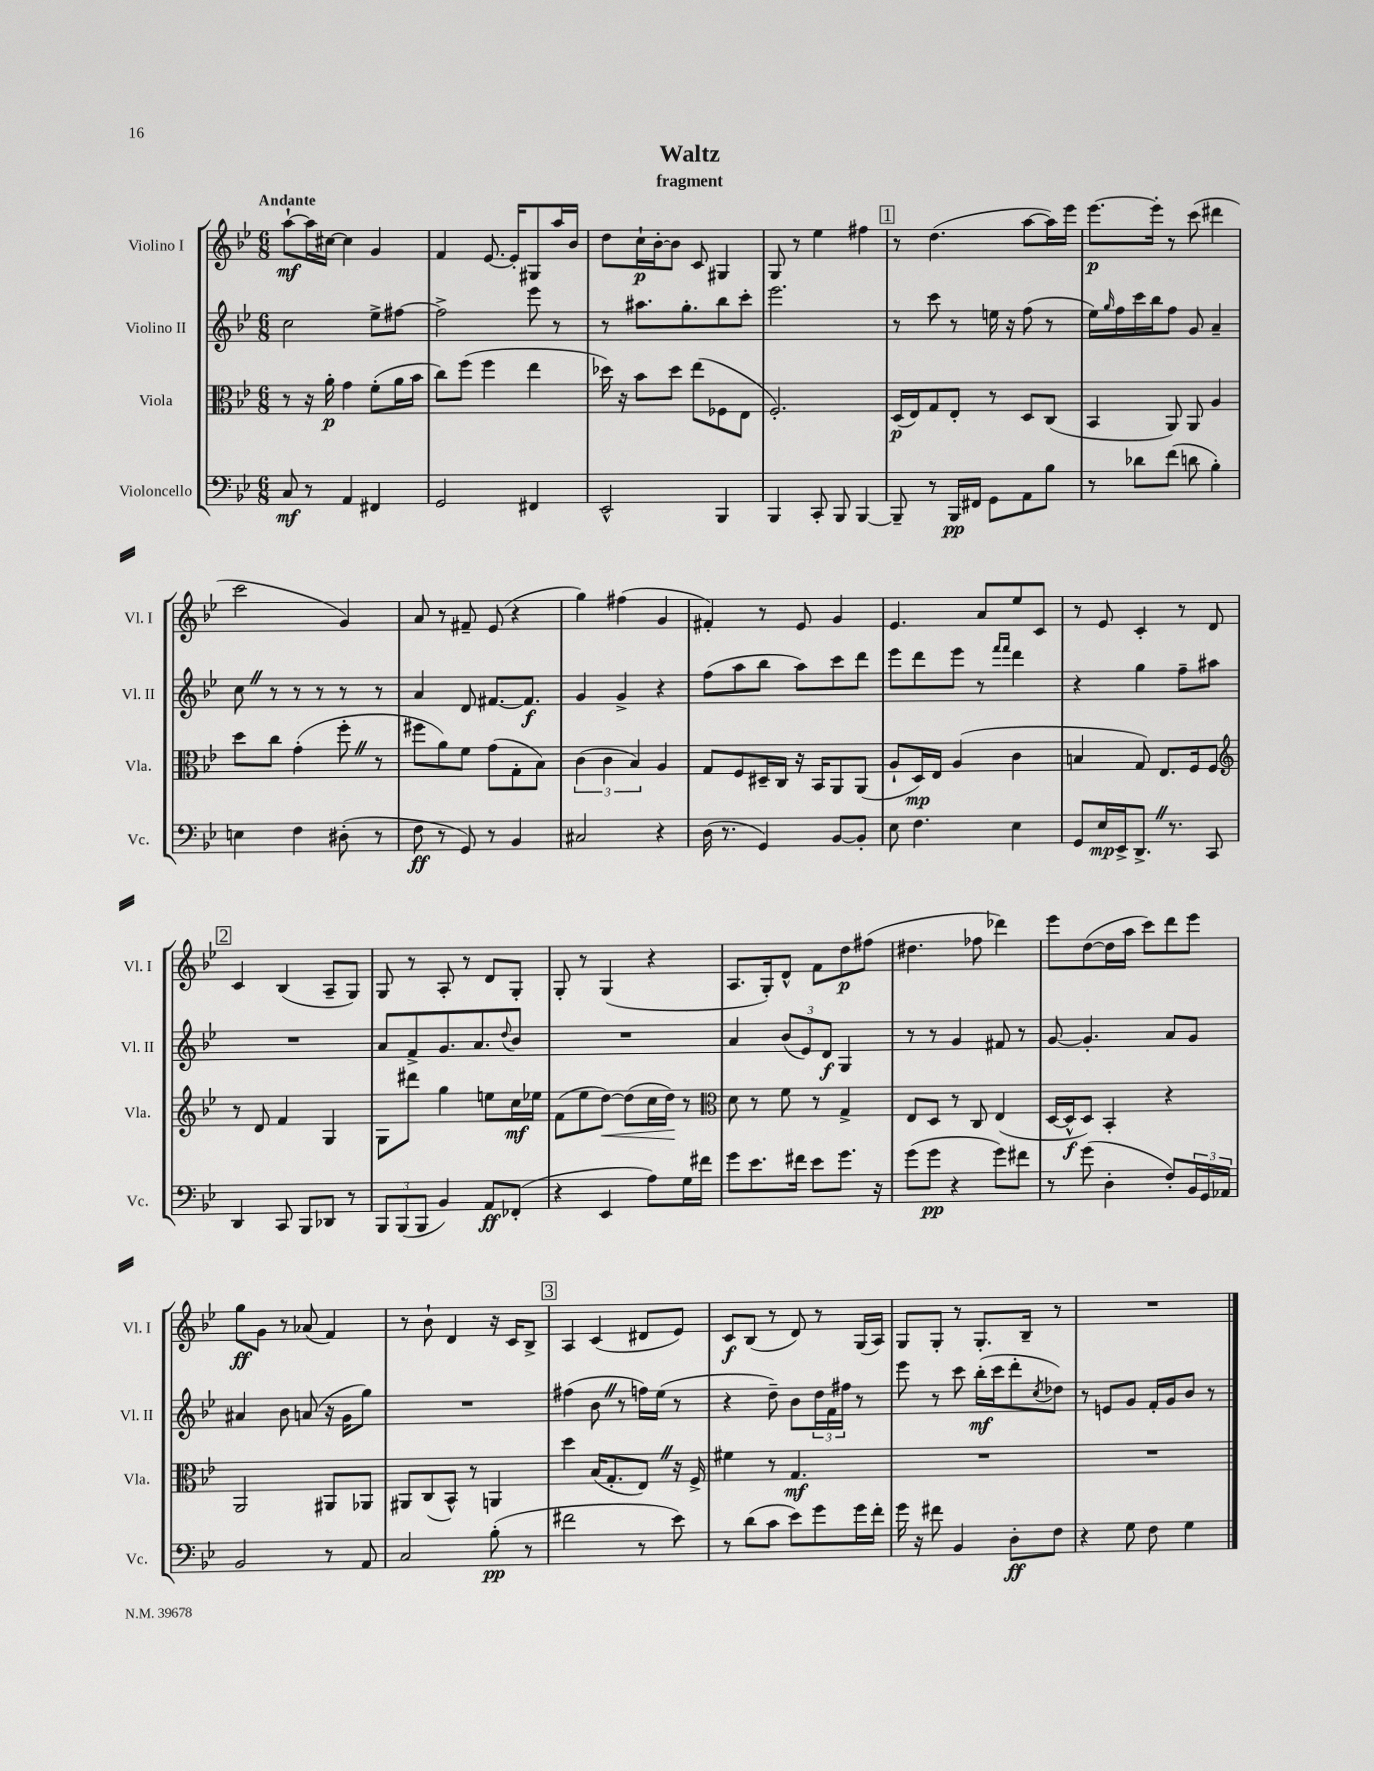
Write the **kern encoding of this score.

**kern	**kern	**kern	**kern
*staff4	*staff3	*staff2	*staff1
*clefF4	*clefC3	*clefG2	*clefG2
*k[b-e-]	*k[b-e-]	*k[b-e-]	*k[b-e-]
*M6/8	*M6/8	*M6/8	*M6/8
8C/	8r	2cc\	[8aa`\L
8r	16r	.	16aa\]L
.	16a'\	.	[16cc#\JJ
4AA/	4g\	.	4cc#\]
4FF#/	(8f'\L	8ee-^\L	4g/
.	16a\L	[8ff#\J	.
.	16b-\JJ	.	.
=	=	=	=
2GG/	8cc\L)	2ff#^\]	4f/
.	(8ff\J	.	.
.	4ff\	.	[8.e-/
.	.	.	16e-'/]LK
4FF#/	4ee-\	8eee-\	8G#/
.	.	8r	16aa/L
.	.	.	16b-/JJ
=	=	=	=
2EE-^^/	16dd-\)	8r	8dd\L
.	16r	.	.
.	8b-\L	8.aa#\L	16cc`\L
.	.	.	[16b-'\J
.	8dd-\J	.	8b-\]J
.	.	8.gg'\	.
.	(8ee-\L	.	8c/
4BBB-/	8F-\	8bb-\	4G#/
.	8E-\J	8ccc'\J	.
=	=	=	=
4BBB-/	2.F'/)	2.eee-\	8G/
.	.	.	8r
8CC'/	.	.	4ee-\
8BBB-/	.	.	.
[4BBB-/	.	.	4ff#\
=	=	=	=
8BBB-~/]	(16D/LL	8r	8r
.	16E-/J)	.	.
8r	8G/	8ccc\	(4.dd\
16BBB-/LL	8E-'/J	8r	.
16FF#/JJ	.	.	.
8GG\L	8r	16ee\	.
.	.	16r	.
8AA\	8D/L	(8ff\	[8aa\L
8B-\J	(8C/J	8r	16aa\]L)
.	.	.	16eee-\JJ
=	=	=	=
8r	4BB-/	16ee-\LL)	[8.eee-\L
.	.	16qqgg/	.
.	.	16ff\	.
8d-\L	.	16ccc\	.
.	.	16bb-\J	16eee-'\]Jk
(8f\J	8AA/)	8ff\J	8r
8d\	8AA/	8g/	(8ccc\
4B-'\)	4A/	4a~/	4ddd#\
=	=	=	=
4E\	8dd\L	8cc\	2ccc\
.	8cc\J	8r	.
4F\	(4g'\	8r	.
.	.	8r	.
(8D#'\	8ff'\	8r	4g/)
8r	8r	8r	.
=	=	=	=
8F\	8ff#\L	4a/	8a/
8r	8a\)	.	8r
8GG/)	8f\J	8d/	8f#~/
8r	(8g\L	[8.f#/L	(8e-/
4BB-/	8G'\	.	4r
.	.	8.f#/]J	.
.	8B-\J)	.	.
=	=	=	=
2C#/	(6c\	4g/	4gg\)
.	6c\	.	.
.	.	4g^/	(4ff#\
.	6B-/)	.	.
4r	4A/	4r	4g/
=	=	=	=
(16D\	8G/L	(8ff\L	4f#'/)
8.r	.	.	.
.	8F/	8aa\	.
4GG/)	16D#~/L	8bb-\J	8r
.	16C/JJ	.	.
.	16r	8aa\L)	8e-/
.	16BB-/LK	.	.
[8BB-/L	8AA/	8ccc\	4g/
8BB-'/]J	(8AA/J	8ddd\J	.
=	=	=	=
8E-\	8A`/L	8eee-\L	4.e-/
4.F\	16D/L)	8ddd\	.
.	16E-/JJ	.	.
.	(4A/	8eee-\J	.
.	.	8r	8a/L
.	.	16qqfff/LL	.
.	.	16qqfff/JJ	.
4E-\	4c\	4ddd\	8ee-/
.	.	.	8c/J
=	=	=	=
8GG/L	4B/	4r	8r
16E-/L	.	.	8e-/
16EE-^/J	.	.	.
8.DD^/J	8G/)	4gg\	4c'/
.	8.E-/L	.	.
8.r	.	.	.
.	.	8ff~\L	8r
.	16F/k	.	.
8CC/	8F/J	8aa#\J	8d/
=	=	=	=
*	*clefG2	*	*
4DD/	8r	2.r	4c/
.	8d/	.	.
8CC/	4f/	.	(4B-/
8BBB-/L	.	.	.
8DD-/J	4G/	.	8A~/L
8r	.	.	8G/J)
=	=	=	=
12BBB-/L	8G\L	8a/L	8G/
(12BBB-/	.	.	.
.	8ddd#\J	8f^/	8r
12BBB-/J	.	.	.
4BB-/)	4gg\	8.g/	8A'/
.	.	.	8r
.	.	8.a/	.
8AA/L	8ee\L	.	8d/L
.	.	8qqdd/	.
(8FF-'/J	16cc\L	8b-/J	8G'/J
.	16ee-\JJ	.	.
=	=	=	=
4r	(8f\L	2.r	8G'/
.	8ee-\	.	8r
4EE-/	[8dd\J)	.	(4G/
.	(8dd\]L	.	.
8A\L)	16cc\L	.	4r
.	16dd\JJ)	.	.
16G\L	8r	.	.
16f#\JJ	.	.	.
=	=	=	=
*	*clefC3	*	*
8g\L	8d\	4a/	8.A/L
8.e-\	8r	.	.
.	.	.	16G'/k)
.	8f\	(12b-/L	8d^^/J
16f#\Jk	.	.	.
.	.	12e-/)	.
8e-\L	8r	.	8f\L
.	.	12d/J	.
8.g\J	4G^/	4G/	8dd\
.	.	.	(8ff#\J
16r	.	.	.
=	=	=	=
(8g\L	8E-/L	8r	4.dd#\
8g\J	8D/J	8r	.
4r	8r	4g/	.
.	8C/	.	8ff-\
8g\L)	(4E-/	8f#/	4ddd-\)
8f#\J	.	8r	.
=	=	=	=
8r	[16D/LL	[8g/	8eee-\L
.	16D^^/]J	.	.
(8g\	8D/J)	4.g'/]	([8dd\
4D'\	4BB-'/	.	16dd\]L
.	.	.	16aa\JJ
.	.	.	8ccc\L)
8F'/L)	4r	8a/L	8ddd\
24BB-/L	.	8g/J	8eee-\J
24GG/	.	.	.
24AA-/JJ	.	.	.
=	=	=	=
2BB-/	2AA/	4a#/	8gg\L
.	.	.	8g\J
.	.	8b-\	8r
.	.	(8a/	(8a-/
8r	8AA#/L	16r	4f/)
.	.	16g\LK	.
8AA/	8AA-/J	8gg\J)	.
=	=	=	=
2C/	8AA#/L	2.r	8r
.	(8C/	.	8b-`\
.	8BB-^^/J)	.	4d/
.	8r	.	.
(8B-'\	4AA/	.	16r
.	.	.	16c/LK
8r	.	.	8B-^/J
=	=	=	=
2f#\	4dd\	(4ff#\	4A/
.	(16B-/LK	8b-\	(4c/
.	8.G'/	.	.
.	.	8r	.
8r	8E-/J)	16ff\LL)	8d#/L
.	.	(16ee-\JJ	.
8e-\)	16r	8r	8e-/J)
.	16F^/	.	.
=	=	=	=
8r	4f#\	4r	8c/L
(8d\L	.	.	(8B-/J
8c\J	8r	8dd~\)	8r
8e-\L)	4.G/	8b-\L	8d/)
8g\	.	24dd\L	8r
.	.	24f\	.
.	.	24ff#\JJ	.
16g\L	.	8r	(16G/LL
16f'\JJ	.	.	16A/JJ)
=	=	=	=
16g\	2.r	8eee-\	8G/L
16r	.	.	.
8f#\	.	8r	8G'/J
4BB-/	.	8ccc\	8r
.	.	(16bb-'\LL	8.G'/L
.	.	16ccc\J	.
8D'\L	.	8ddd'\	.
.	.	.	16B-~/Jk
.	.	8qcc/	.
8F\J	.	8dd-\J)	8r
=	=	=	=
4r	2.r	8r	2.r
.	.	8e/L	.
8G\	.	8g/J	.
8F\	.	16f'/LL	.
.	.	16g/J	.
4G\	.	8b-/J	.
.	.	8r	.
==	==	==	==
*-	*-	*-	*-
